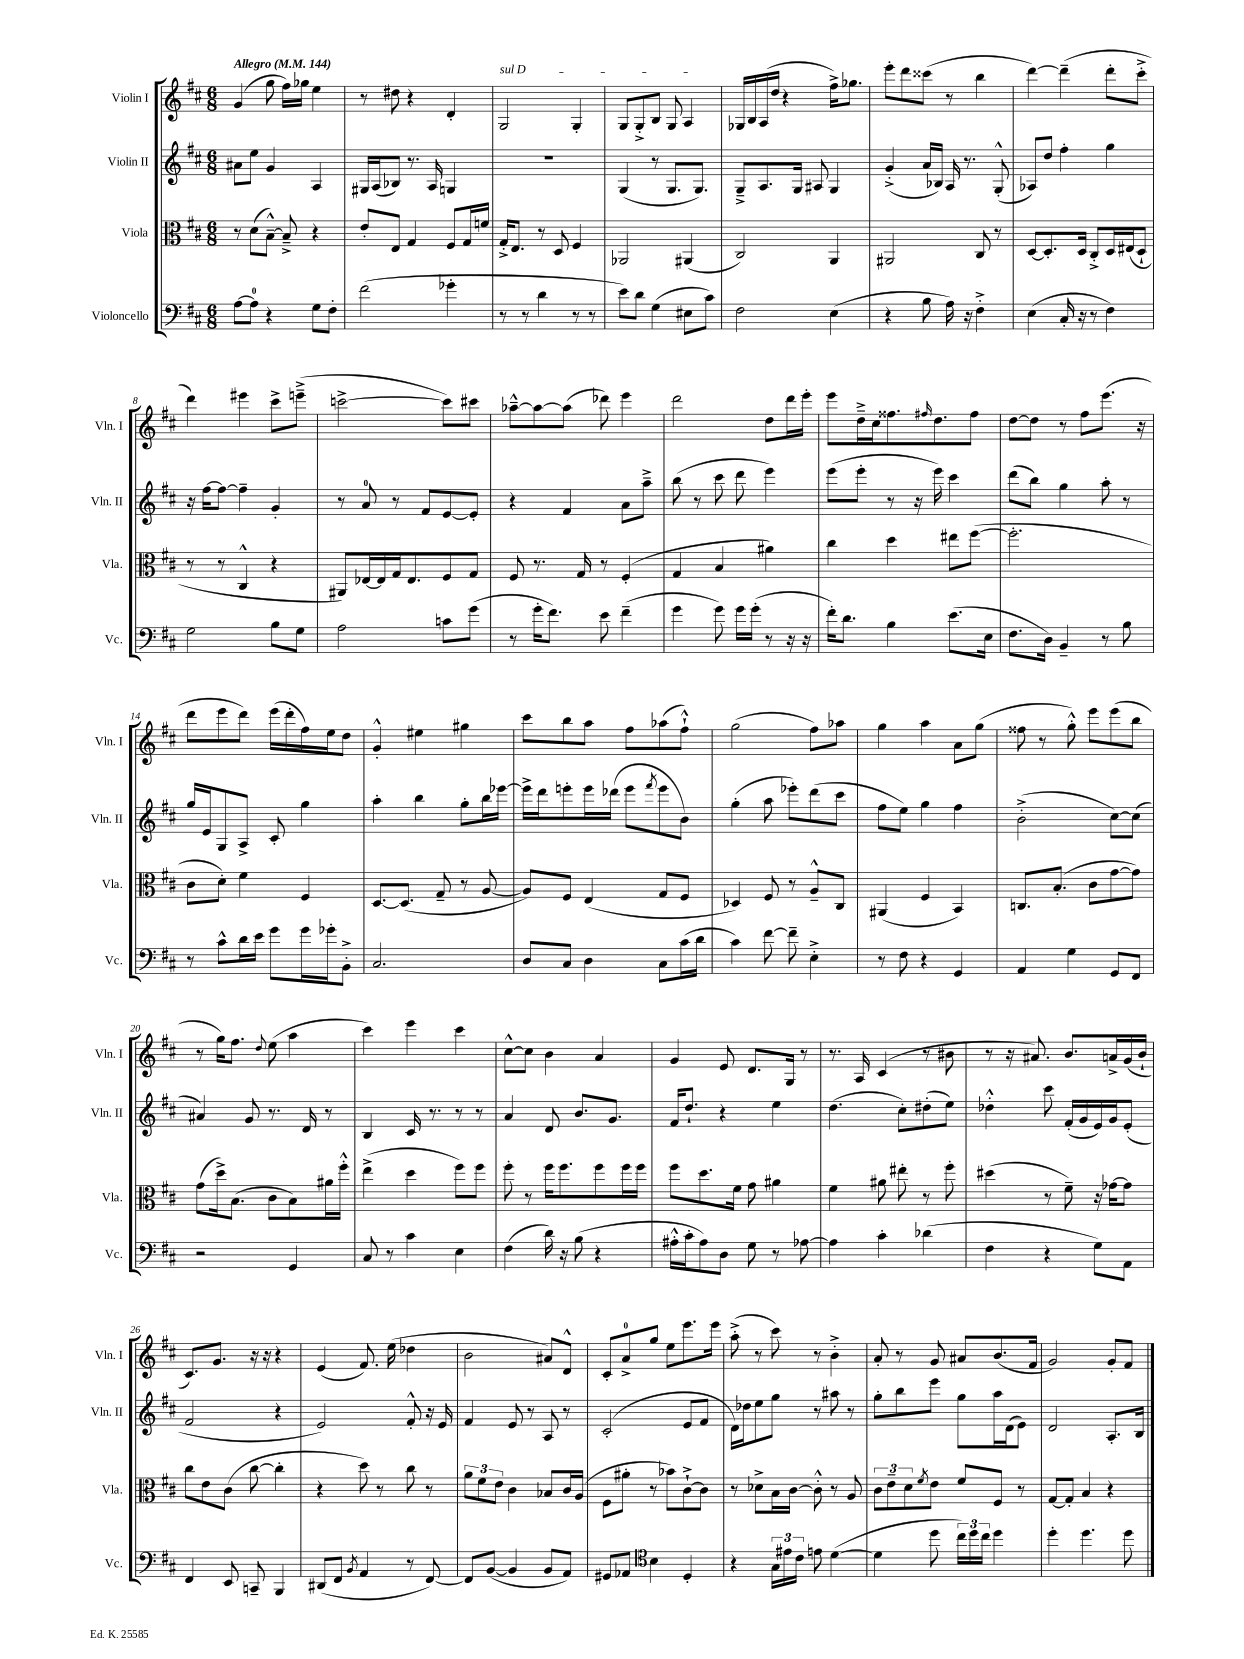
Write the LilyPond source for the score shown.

<<
\new StaffGroup <<
\new Staff = "s0" \with { instrumentName = "Violin I" shortInstrumentName = "Vln. I" } {
    \clef treble \key d \major \numericTimeSignature \time 6/8 \tempo "Allegro" 4 = 144
    g'4( g''8 fis''16) ges''16 e''4 |
    r8 dis''8 r4 d'4-. |
    \once \override TextSpanner.bound-details.left.text = \markup { \italic "sul D" } g2\startTextSpan g4-. |
    g8 g8-.-> b8 g8 a4\stopTextSpan |
    ges16 b16 a16( d''16 r4 fis''16->) ges''8. |
    e'''8-. d'''8 cisis'''8( r8 b''4 |
    d'''4~) d'''4--( d'''8-. cis'''8-.-> |
    d'''4) eis'''4 cis'''8-> e'''8--->( |
    c'''2~-> c'''8) cis'''8 |
    aes''8~---^ aes''8~ aes''8( des'''8) e'''4 |
    d'''2 d''8 d'''16 e'''16-. |
    e'''8 d''16---> cis''16 fisis''8. \grace { fis''16 } d''8. fis''8 |
    d''8~ d''8 r8 fis''8 e'''8.( r16 |
    d'''8 e'''8 d'''8) e'''16( d'''16-. fis''16) e''16 d''8 |
    g'4-.-^ eis''4 gis''4 |
    cis'''8 b''8 a''8 fis''8 aes''8( fis''8-!-^) |
    g''2( fis''8) aes''8 |
    g''4 a''4 a'8 g''8( |
    fisis''8 r8 g''8-.-^) e'''8 e'''8( b''8 |
    r8 g''16) fis''8. \appoggiatura { d''8 } e''8( a''4 |
    cis'''4) e'''4 cis'''4 |
    cis''8~-^ cis''8 b'4 a'4 |
    g'4 e'8 d'8. g16 r8 |
    r8. a16 cis'4( r8 bis'8 |
    r8 r16 ais'8.) b'8. a'16-> g'16( b'16-! |
    cis'8.) g'8. r16 r16 r4 |
    e'4( fis'8.) e''16( des''4 |
    b'2 ais'8) d'8-^ |
    cis'8-. a'8-0-> g''8 e''8 e'''8. e'''16 |
    a''8-.->( r8 cis'''8) r8 b'4-.-> |
    a'8-. r8 g'8 ais'8 b'8.( fis'16 |
    g'2) g'8-. fis'8 \bar "|." |
}
\new Staff = "s1" \with { instrumentName = "Violin II" shortInstrumentName = "Vln. II" } {
    \clef treble \key d \major \numericTimeSignature \time 6/8
    ais'8 e''8 g'4 a4 |
    gis16 a16( bes8) r8. a16 g4 |
    R2. |
    g4( r8 g8. g8.) |
    g8---> a8. g16 ais8 g4 |
    g'4-.->( a'16 bes16) a16 r8. g8-.-^( |
    aes8) d''8 fis''4-. g''4 |
    r16 fis''16~ fis''8~ fis''4-- g'4-. |
    r8 a'8-0 r8 fis'8 e'8~ e'8-. |
    r4 fis'4 a'8 a''8---> |
    b''8( r8 cis'''8 d'''8 e'''4) |
    e'''8( e'''8-. r8 r16 e'''16) cis'''4 |
    d'''8( b''8) g''4 a''8-. r8 |
    g''16 e'16 g8 a8-> cis'8-. g''4 |
    a''4-. b''4 g''8-. b''16 ees'''16~ |
    ees'''16-> d'''16 e'''8-. e'''16 des'''16( e'''8 \acciaccatura { fis'''8 } e'''8 b'8) |
    g''4-.( a''8 ees'''8-.) d'''8( cis'''8 |
    fis''8 e''8) g''4 fis''4 |
    b'2-.->( cis''8~) cis''8( |
    ais'4) g'8 r8. d'16 r8 |
    b4 cis'16 r8. r8 r8 |
    a'4 d'8 b'8. g'8. |
    fis'16 d''8.-! r4 e''4 |
    d''4.( cis''8-.) dis''8-.( e''8) |
    des''4-.-^ cis'''8 fis'16-.( g'16 e'16) g'16 e'8-.( |
    fis'2 r4 |
    e'2) fis'8-.-^ r16 e'16 |
    fis'4 e'8 r8 a8 r8 |
    cis'2-.( e'8 fis'8 |
    d'16) des''16 e''8 g''8 r8 ais''8 r8 |
    g''8-. b''8 e'''8 g''8 a''16 d'16( e'8) |
    d'2 a8.-. b16 \bar "|." |
}
\new Staff = "s2" \with { instrumentName = "Viola" shortInstrumentName = "Vla." } {
    \clef alto \key d \major \numericTimeSignature \time 6/8
    r8 d'8( b8~---^) b8---> r4 |
    e'8-. e8 g4 fis8 g16 f'16 |
    g16-.-> e8. r8 d8 fis4 |
    aes,2 ais,4( |
    cis2) a,4 |
    ais,2 cis8 r8 |
    d8~ d8.-. d16 cis8-.-> d16 eis16( d8-! |
    r8 r8 cis4-^ r4 |
    ais,8) ees16~ ees16 g16 ees8. fis8 g8 |
    fis8 r8. g16 r8 fis4-.( |
    g4 b4 ais'4) |
    cis''4 d''4 eis''8 fis''8~( |
    fis''2.-. |
    cis'8 d'8-.) fis'4 fis4 |
    d8.~ d8.( g8-- r8 a8~ |
    a8) fis8 e4( g8 fis8 |
    des4) fis8 r8 a8---^ cis8 |
    ais,4( fis4 b,4) |
    c8. b8.-.( cis'8 g'8~ g'8) |
    g'8( d''16->) b8.( cis'8 b8) ais'16 fis''16-.-^ |
    e''4->( d''4 fis''8) fis''8 |
    fis''8-. r8 fis''16 fis''8. fis''8 fis''16 fis''16 |
    fis''8 d''8. fis'16 g'8 ais'4 |
    fis'4 ais'8 eis''8-. r8 fis''8-. |
    dis''4( r8 fis'8--) r16 ges'16~ ges'8 |
    cis''8 e'8 cis'8( cis''8~ cis''4-. |
    r4 d''8) r8 cis''8 r8 |
    \tuplet 3/2 { a'8 fis'8 e'8 } cis'4 bes8 cis'16 a16( |
    fis8 ais'8-. r8 bes'8) cis'8~-!-> cis'8 |
    r8 des'8-> b16 cis'16~ cis'8-.-^ r8 a8 |
    \tuplet 3/2 { cis'8 e'8-- d'8 } \acciaccatura { fis'8 } e'8 fis'8 fis8 r8 |
    g8~ g8-. b4 r4 \bar "|." |
}
\new Staff = "s3" \with { instrumentName = "Violoncello" shortInstrumentName = "Vc." } {
    \clef bass \key d \major \numericTimeSignature \time 6/8
    a8~ a8-0 r4 g8 fis8-. |
    fis'2( ges'4-. |
    r8 r8 d'4 r8 r8 |
    e'8) d'8 g4( eis8 cis'8) |
    fis2 e4( |
    r4 b8 a16) r16 fis4-.-> |
    e4( cis16-. r16 r8 fis4) |
    g2 b8 g8 |
    a2 c'8 g'8( |
    r8 g'16-. fis'8.) e'8 fis'4--( |
    g'4 g'8) g'16 g'16-.( r8 r16 r16 |
    fis'16-.) d'8. b4 e'8.( e16 |
    fis8. d16) b,4-- r8 b8 |
    r8 cis'8-^ d'16 e'16 g'8 g'16 ges'16-. b,8-.-> |
    cis2. |
    d8 cis8 d4 cis8 cis'16( d'16 |
    cis'4) fis'8~ fis'8-- e4-.-> |
    r8 fis8 r4 g,4 |
    a,4 g4 g,8 fis,8 |
    r2 g,4 |
    cis8 r8 cis'4 e4 |
    fis4( d'16) r16 b8( r4 |
    ais16-.-^ cis'16-. ais8) d8 g8 r8 aes8~ |
    aes4 cis'4-. des'4( |
    fis4 r4 g8) a,8 |
    fis,4 e,8 c,8-- b,,4 |
    dis,8( fis,8 \acciaccatura { b,8 } a,4 r8 fis,8~) |
    fis,8 b,8~( b,4 b,8 a,8) |
    gis,8 aes,8 \clef tenor b4 d4-. |
    r4 \tuplet 3/2 { g16 eis'16 cis'16 } e'8 d'4~( |
    d'4 d''8 \tuplet 3/2 { cis''16) d''16 cis''16 } d''4 |
    d''4-. d''4. d''8 \bar "|." |
}
>>
>>
